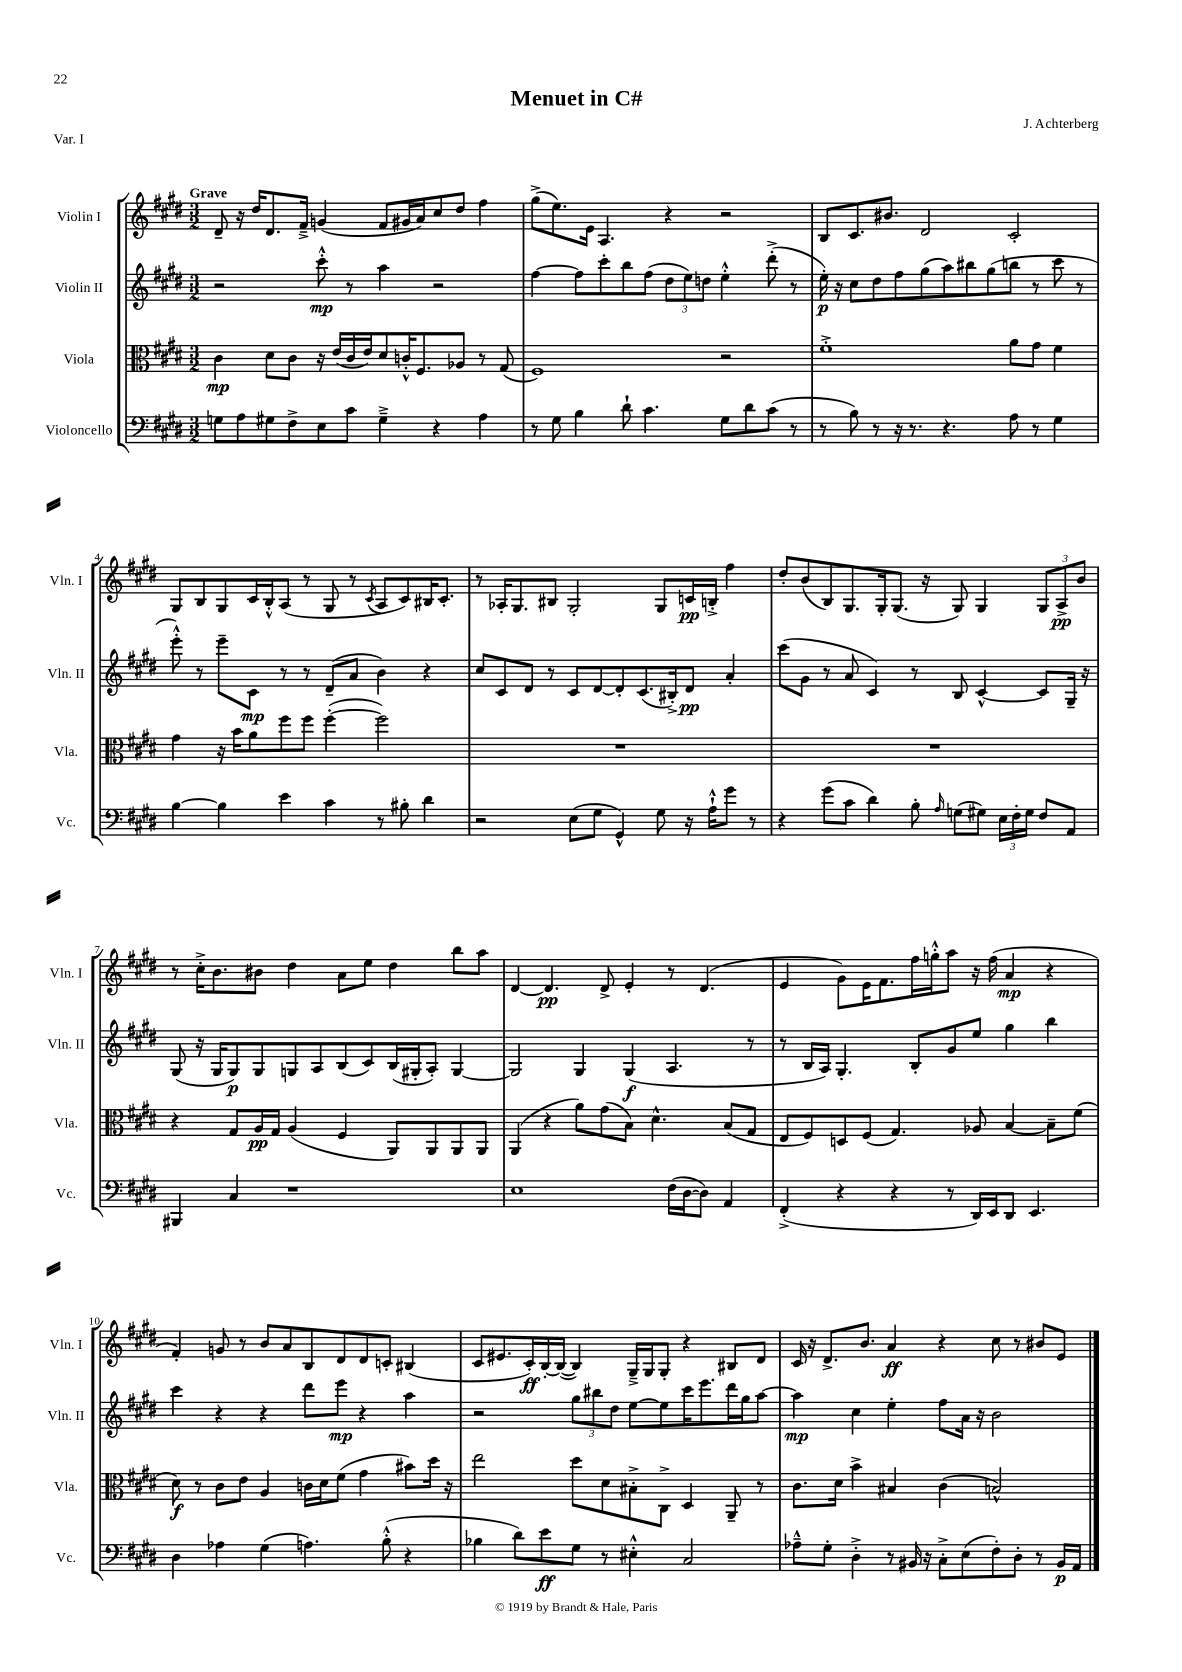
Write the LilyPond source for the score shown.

\header { title = "Menuet in C#" composer = "J. Achterberg" piece = "Var. I" }
<<
\new StaffGroup <<
\new Staff = "s0" \with { instrumentName = "Violin I" shortInstrumentName = "Vln. I" } {
    \clef treble \key e \major \numericTimeSignature \time 3/2 \tempo "Grave"
    \autoBeamOff dis'8-- r16 dis''16[ dis'8. fis'16]---> g'4( fis'8[ gis'16 a'16) cis''8 dis''8] fis''4 |
    gis''8[->( e''8.) e'16] a4. r4 r2 |
    b8[ cis'8. bis'8.] dis'2 cis'2-. |
    gis8[ b8 gis8 cis'16 b16-.-^ a8]( r8 gis8 r8 \acciaccatura { cis'8 } a8[ cis'8) bis16 cis'8.]-. |
    r8 aes16[-. gis8. bis8] gis2-. gis8[ c'16\pp b16]-.-> fis''4 |
    dis''8[-. b'8( b8) gis8. gis16-. gis8.]( r16 gis8) gis4 \tuplet 3/2 { gis8[ a8->\pp b'8] } |
    r8 cis''16[-.-> b'8. bis'8] dis''4 a'8[ e''8] dis''4 b''8[ a''8] |
    dis'4~ dis'4.\pp dis'8-> e'4-. r8 dis'4.( |
    e'4 gis'8[) e'16 fis'8. fis''16 g''16-.-^ a''8] r16 fis''16( a'4\mp r4 |
    fis'4-.) g'8 r8 b'8[ a'8 b8 dis'8 dis'8 c'8]-. bis4( |
    cis'8[ eis'8. cis'16-.\ff) b16~-. b16]~( b4) gis16[---> gis16 gis8]-. r4 bis8[ dis'8] |
    cis'16 r16 dis'8.[-> b'8.] a'4\ff r4 cis''8 r8 bis'8[ e'8] \bar "|." |
}
\new Staff = "s1" \with { instrumentName = "Violin II" shortInstrumentName = "Vln. II" } {
    \clef treble \key e \major \numericTimeSignature \time 3/2
    \autoBeamOff r2 cis'''8-.-^\mp r8 a''4 r2 |
    fis''4~ fis''8[ cis'''8-. b''8 fis''8]( \tuplet 3/2 { dis''8[ e''8) d''8] } e''4-.-^ dis'''8-.->( r8 |
    e''16-.\p) r16 cis''8[ dis''8 fis''8 gis''8( a''8) bis''8 gis''8( b''8] r8 cis'''8 r8 |
    e'''8-.-^) r8 e'''8[-- cis'8]\mp r8 r8 dis'8[--( a'8] b'4) r4 |
    cis''8[ cis'8 dis'8] r8 cis'8[ dis'8~ dis'8-. cis'8.( bis16-.->) dis'8]\pp a'4-. |
    cis'''8[( gis'8] r8 a'8 cis'4) r8 b8 cis'4~-^ cis'8[ gis16]-- r16 |
    gis8( r16 gis16[ gis8\p) gis8 g8 a8 b8( cis'8) b16( gis16-. a8]-.) gis4~ |
    gis2 gis4 gis4\f( a4. r8 |
    r8 b16[ a16]) gis4.-. b8[-. gis'8 e''8] gis''4 b''4 |
    cis'''4 r4 r4 dis'''8[ e'''8]\mp r4 a''4 |
    r2 \tuplet 3/2 { gis''8[ bis''8 dis''8] } e''8[~ e''8 cis'''16 e'''8. dis'''16 gis''16 a''8]~ |
    a''4\mp cis''4 e''4-. fis''8[ a'16] r16 b'2 \bar "|." |
}
\new Staff = "s2" \with { instrumentName = "Viola" shortInstrumentName = "Vla." } {
    \clef alto \key e \major \numericTimeSignature \time 3/2
    \autoBeamOff cis'4\mp dis'8[ cis'8] r16 e'16[( cis'16 e'16) dis'8 c'16-.-^ fis8. aes8] r8 gis8( |
    fis1) r2 |
    fis'1-.-> a'8[ gis'8] fis'4 |
    gis'4 r16 b'16[ a'8 fis''8 fis''8] fis''4~-.( fis''2) |
    R1. |
    R1. |
    r4 gis8[ a16\pp gis16] a4( fis4 a,8[) a,8 a,8 a,8] |
    a,4( r4 a'8[) gis'8( b8]) dis'4.-^ b8[( gis8] |
    e8[ fis8) d8 fis8]( gis4.) aes8 b4~ b8[-- fis'8]( |
    dis'8\f) r8 cis'8[ e'8] a4 c'16[ dis'16 fis'8]( gis'4 bis'8[) dis''16] r16 |
    e''2 dis''8[ dis'8 bis8-.-> cis8]-> dis4 a,8-- r8 |
    cis'8.[ dis'16] b'4-> bis4 cis'4( b2-^) \bar "|." |
}
\new Staff = "s3" \with { instrumentName = "Violoncello" shortInstrumentName = "Vc." } {
    \clef bass \key e \major \numericTimeSignature \time 3/2
    \autoBeamOff g8[ a8 gis8 fis8-> e8 cis'8] gis4---> r4 a4 |
    r8 gis8 b4 dis'8-! cis'4. gis8[ dis'8 cis'8]( r8 |
    r8 b8) r8 r16 r8. r4. a8 r8 gis4 |
    b4~ b4 e'4 cis'4 r8 bis8-. dis'4 |
    r2 e8[( gis8] gis,4-^) gis8 r16 a16[-!-^ gis'8] r8 |
    r4 gis'8[( cis'8] dis'4) b8-. \grace { a16 } g8[( gis8]) \tuplet 3/2 { e16[ fis16-. gis16] } fis8[ a,8] |
    bis,,4 cis4 r1 |
    e1 fis16[( dis16~ dis8]) a,4 |
    fis,4-.->( r4 r4 r8 dis,16[) e,16 dis,8] e,4. |
    dis4 aes4 gis4( a4.) b8-.-^( r4 |
    bes4 dis'8[) e'8\ff gis8] r8 eis4-.-^ cis2 |
    aes8[---^ gis8]-. dis4-.-> r8 bis,16 r16 cis8[-.-> e8( fis8-.) dis8]-. r8 bis,16[\p a,16] \bar "|." |
}
>>
>>
